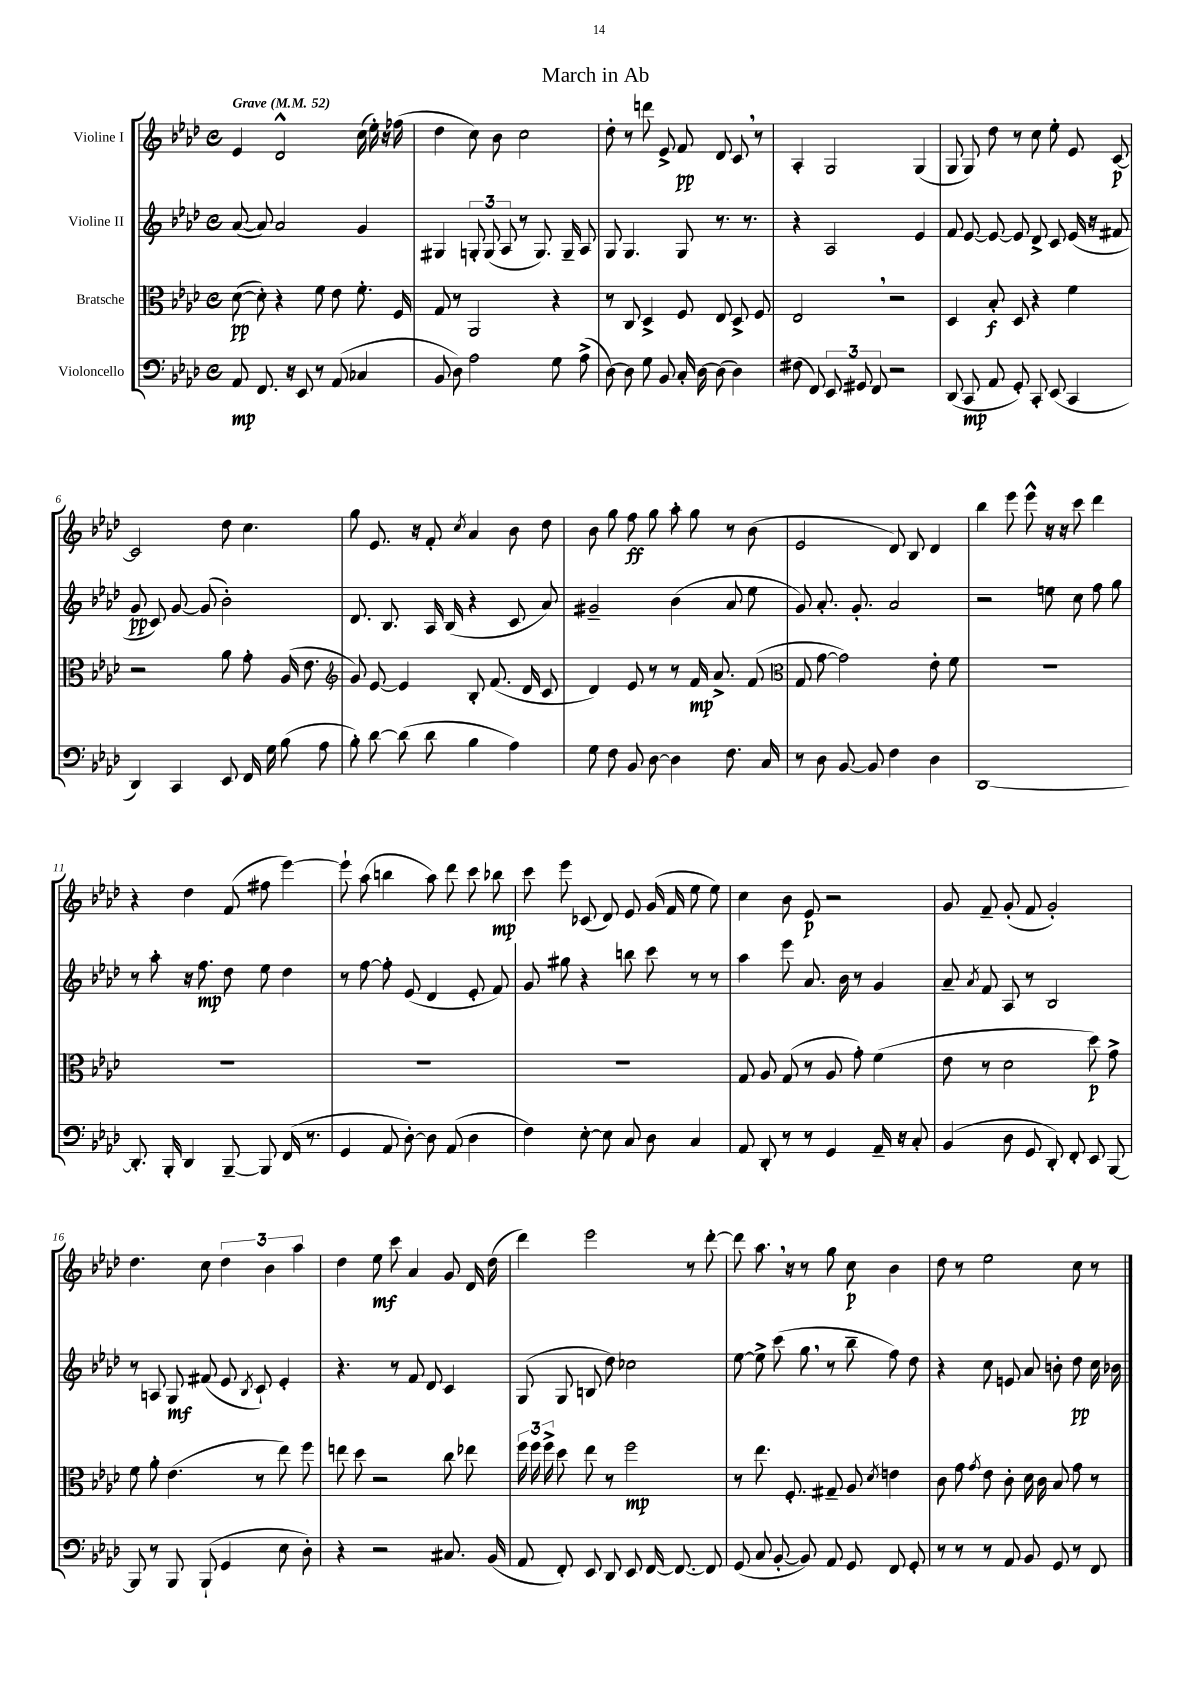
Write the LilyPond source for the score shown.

\header { title = "March in Ab" }
<<
\new StaffGroup <<
\new Staff = "s0" \with { instrumentName = "Violine I" } {
    \clef treble \key aes \major \defaultTimeSignature \time 4/4 \tempo "Grave" 4 = 52
    \autoBeamOff ees'4 des'2-^ c''16( ees''16-.) r16 fes''16( |
    des''4 c''8) bes'8 c''2 |
    des''8-. r8 d'''8 ees'8-> f'8\pp des'8 c'8 \breathe r8 |
    aes4-. g2 g4( |
    g8 g8) des''8 r8 c''8 ees''8-. ees'8 c'8~\p |
    c'2 des''8 c''4. |
    g''8 ees'8. r16 f'8-. \acciaccatura { c''8 } aes'4 bes'8 des''8 |
    bes'8 g''8 f''8\ff g''8 aes''8-. g''8 r8 bes'8( |
    ees'2 des'8) bes8 des'4 |
    bes''4 ees'''8 ees'''8-^ r16 r16 c'''8 des'''4 |
    r4 des''4 f'8( fis''8 ees'''4~) |
    ees'''8-! aes''8( b''4 aes''8) des'''8 c'''8 bes''8\mp |
    c'''8 ees'''8 ces'8( des'8) ees'8 g'16( f'16 ees''8 ees''8) |
    c''4 bes'8 ees'8\p r2 |
    g'8 f'8-- g'8-.( f'8 g'2-.) |
    des''4. c''8 \tuplet 3/2 { des''4 bes'4 aes''4 } |
    des''4 ees''8\mf c'''8 aes'4 g'8 des'16 des''16( |
    des'''4) ees'''2 r8 des'''8~-. |
    des'''8 aes''8. \breathe r16 r8 g''8 c''8\p bes'4 |
    des''8 r8 ees''2 c''8 r8 \bar "|." |
}
\new Staff = "s1" \with { instrumentName = "Violine II" } {
    \clef treble \key aes \major \defaultTimeSignature \time 4/4
    \autoBeamOff aes'8~( aes'8) aes'2 g'4 |
    gis4 \tuplet 3/2 { g8-. g8( aes8 } r8 g8.) g16-- aes8 |
    g8 g4. g8 r8. r8. |
    r4 aes2 ees'4 |
    f'8 ees'8~ ees'8~ ees'8 des'8-> c'8 ees'16( r16 fis'8 |
    g'8\pp c'8) g'8~ g'8( bes'2-.) |
    des'8. bes8. aes16 bes16( r4 c'8 aes'8) |
    gis'2-- bes'4( aes'8 ees''8 |
    g'8) aes'8.-. g'8.-. aes'2 |
    r2 e''8 c''8 f''8 g''8 |
    r8 aes''8-. r16 f''8.\mp des''8 ees''8 des''4 |
    r8 f''8~ f''8-. ees'8( des'4 ees'8-. f'8) |
    g'8 gis''8 r4 b''8 c'''8 r8 r8 |
    aes''4 ees'''8 aes'8. bes'16 r8 g'4 |
    aes'8-- \acciaccatura { aes'8 } f'8 aes8 r8 bes2 |
    r8 a8 g8\mf fis'8( ees'8 \acciaccatura { bes8 } c'8-!) ees'4-. |
    r4. r8 f'8 des'8 c'4 |
    g8( g8 b8 des''8) ces''2 |
    ees''8~ ees''8-> c'''8( g''8 \breathe r8 bes''8-- f''8) des''8 |
    r4 c''8 e'8 aes'8 b'8-. des''8\pp c''16 bes'16 \bar "|." |
}
\new Staff = "s2" \with { instrumentName = "Bratsche" } {
    \clef alto \key aes \major \defaultTimeSignature \time 4/4
    \autoBeamOff des'8~\pp( des'8-.) r4 f'8 ees'8 f'8.-. f16 |
    g8 r8 aes,2 r4 |
    r8 c8 des4-> f8 ees8 des8-> f8 |
    ees2 \breathe r2 |
    des4 bes8-.\f des8 r4 f'4 |
    r2 aes'8 g'8-. aes16( ees'8. |
    \clef treble g'8) ees'8~ ees'4 bes8-. f'8.( des'16 c'8 |
    des'4) ees'8 r8 r8 f'16\mp aes'8.-> f'8( |
    \clef alto g8 g'8~ g'2) ees'8-. f'8 |
    R1 |
    R1 |
    R1 |
    R1 |
    g8 aes8 g8( r8 aes8 g'8-.) f'4( |
    ees'8 r8 des'2 des''8\p) g'8-> |
    f'8 aes'8-. ees'4.( r8 ees''8) f''8 |
    e''8 des''8 r2 c''8 ees''8 |
    \tuplet 3/2 { f''16 f''16 f''16-> } des''8 ees''8 r8 f''2\mp |
    r8 ees''8. f8.-. gis8-- aes8 \acciaccatura { des'8 } e'4 |
    c'8 g'8 \acciaccatura { g'8 } ees'8 c'8-. des'16 c'16 bes8 g'8 r8 \bar "|." |
}
\new Staff = "s3" \with { instrumentName = "Violoncello" } {
    \clef bass \key aes \major \defaultTimeSignature \time 4/4
    \autoBeamOff aes,8\mp f,8. r16 ees,8 r8 aes,8( ces4 |
    bes,8 des8) aes2 g8 aes8->( |
    des8~) des8 g8 bes,8 c16-. des16~ des8( des4) |
    fis8( f,8) \tuplet 3/2 { ees,8 gis,8 f,8 } r2 |
    des,8( c,8\mp aes,8 g,8-.) c,8-. ees,8( c,4 |
    des,4) c,4 ees,8 f,16 g16 bes8( aes8 |
    bes8-.) des'8~ des'8( des'8 bes4 aes4) |
    g8 f8 bes,8 des8~ des4 f8. c16 |
    r8 des8 bes,8~ bes,8 f4 des4 |
    des,1~ |
    des,8.-. bes,,16-. des,4 bes,,8~-- bes,,8 f,16( r8. |
    g,4 aes,8 des8~-.) des8 aes,8( des4 |
    f4) ees8~-. ees8 c8 des8 c4 |
    aes,8 des,8-. r8 r8 g,4 aes,16-- r16 c8-. |
    bes,4( des8 g,8 des,8-.) f,8-. ees,8 bes,,8~ |
    bes,,8 r8 bes,,8 bes,,8-!( g,4 ees8 des8-.) |
    r4 r2 cis8. bes,16( |
    aes,8 f,8-.) ees,8 des,8 ees,8 f,16~ f,8.~ f,8 |
    g,8( c8 bes,8~-. bes,8) aes,8 g,8 f,8 g,8-. |
    r8 r8 r8 aes,8 bes,8 g,8 r8 f,8 \bar "|." |
}
>>
>>
